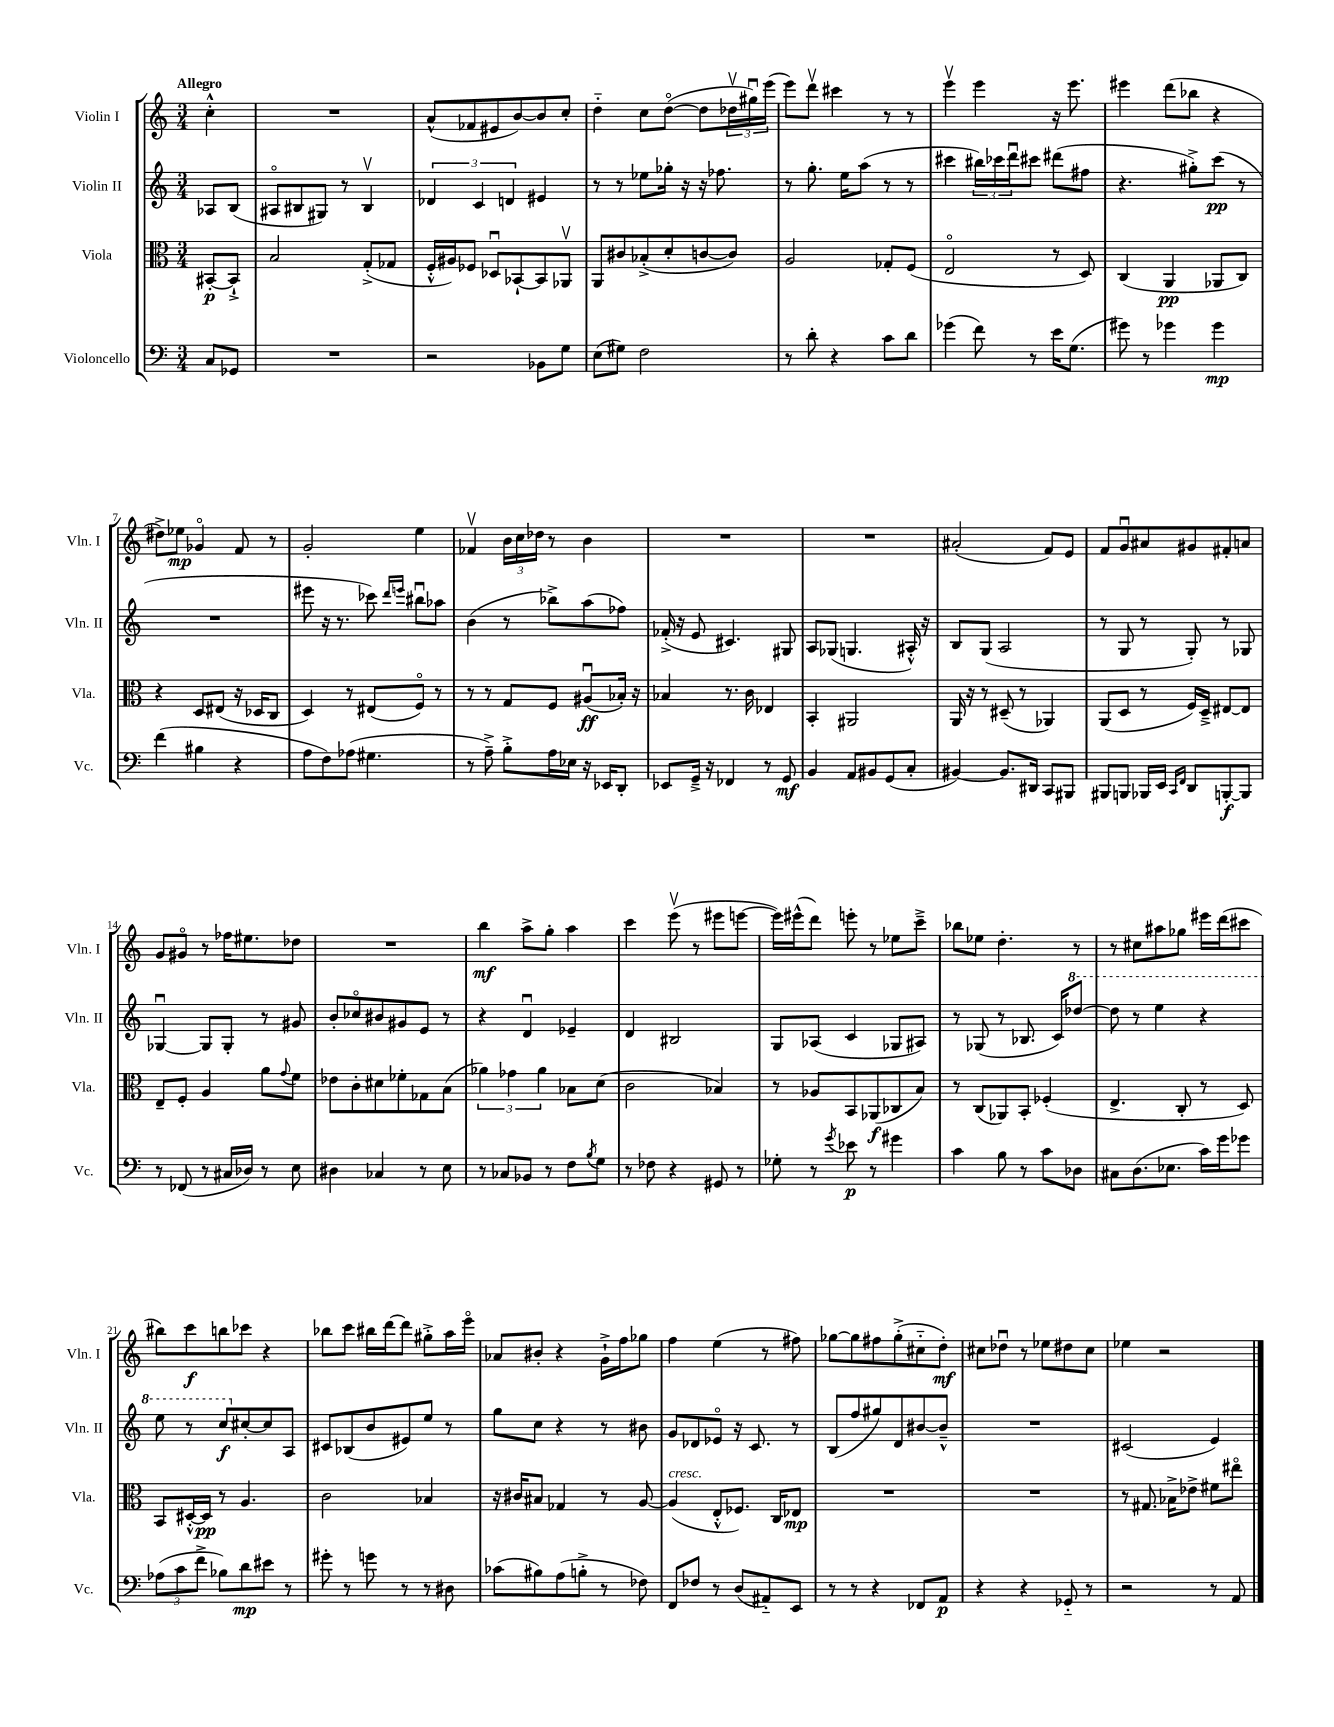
<<
\new StaffGroup <<
\new Staff = "s0" \with { instrumentName = "Violin I" shortInstrumentName = "Vln. I" } {
    \clef treble \key c \major \numericTimeSignature \time 3/4 \partial 4 \tempo "Allegro"
    c''4-.-^ |
    R2. |
    a'8-^( fes'8 eis'8 b'8~) b'8 c''8-. |
    d''4-_ c''8 d''8~\flageolet( d''8 \tuplet 3/2 { des''16\upbow gis''16\downbow) e'''16( } |
    e'''8) d'''8\upbow cis'''4 r8 r8 |
    e'''4\upbow e'''4 r16 e'''8. |
    eis'''4 d'''8( bes''8 r4 |
    dis''8->) ees''8\mp ges'4\flageolet f'8 r8 |
    g'2-. e''4 |
    fes'4\upbow \tuplet 3/2 { b'16 c''16 des''16 } r8 b'4 |
    R2. |
    R2. |
    ais'2-.( f'8) e'8 |
    f'8 g'8\downbow ais'8 gis'8 fis'8-. a'8 |
    g'8 gis'8\flageolet r8 fes''16 eis''8. des''8 |
    R2. |
    b''4\mf a''8-> g''8-. a''4 |
    c'''4 e'''8\upbow( r8 eis'''8 e'''8~ |
    e'''16) eis'''16-^( d'''8) e'''8-. r8 ees''8 c'''8---> |
    bes''8 ees''8 d''4.-. r8 |
    r8 cis''8 ais''8 ges''8 eis'''16 d'''16( cis'''8 |
    bis''8) c'''8\f b''8 ces'''8 r4 |
    bes''8 c'''8 bis''16 d'''16~ d'''8 gis''8-.-> a''16 e'''16\flageolet |
    aes'8 bis'8-. r4 g'16-!-> f''16 ges''8 |
    f''4 e''4( r8 fis''8) |
    ges''8~ ges''8 fis''8 ges''8-.->( cis''8-_ d''8-.\mf) |
    cis''8 des''8\downbow r8 ees''8 dis''8 cis''8 |
    ees''4 r2 \bar "|." |
}
\new Staff = "s1" \with { instrumentName = "Violin II" shortInstrumentName = "Vln. II" } {
    \clef treble \key c \major \numericTimeSignature \time 3/4 \partial 4
    aes8 b8( |
    ais8\flageolet bis8 gis8) r8 bis4\upbow |
    \tuplet 3/2 { des'4 c'4 d'4 } eis'4 |
    r8 r8 ees''8 ges''16-. r16 r16 fes''8. |
    r8 g''8.-. e''16 a''8( r8 r8 |
    cis'''4 \tuplet 3/2 { bis''16) ces'''16 d'''16\downbow } cis'''8 dis'''8( fis''8 |
    r4. gis''8-.->) c'''8\pp( r8 |
    R2. |
    eis'''8 r16 r8. ces'''8) \grace { d'''16 e'''16 } bis''8\downbow aes''8 |
    b'4( r8 bes''8->) a''8( fes''8) |
    fes'16-.->( r16 e'8 cis'4.) gis8 |
    a8 ges8( g4. ais16-.-^) r16 |
    b8 g8( a2 |
    r8 g8 r8 g8-.) r8 ges8 |
    ges4~\downbow ges8 ges8-. r8 gis'8 |
    b'8-. ces''8\flageolet bis'8 gis'8 e'8 r8 |
    r4 d'4\downbow ees'4-- |
    d'4 bis2 |
    g8 aes8( c'4 ges8 ais8) |
    r8 ges8( r8 bes8. c'16) \ottava #1 des'''8~ |
    des'''8 r8 e'''4 r4 |
    e'''8 r8 c'''8\f \ottava #0 cis''8~-. cis''8 a8 |
    cis'8 bes8( b'8 eis'8) e''8 r8 |
    g''8 c''8 r4 r8 bis'8 |
    g'8 des'8 ees'8\flageolet r16 c'8. r8 |
    b8( f''8 gis''8) d'8 bis'8~ bis'8---^ |
    R2. |
    cis'2( e'4) \bar "|." |
}
\new Staff = "s2" \with { instrumentName = "Viola" shortInstrumentName = "Vla." } {
    \clef alto \key c \major \numericTimeSignature \time 3/4 \partial 4
    bis,8~-.\p bis,8-!-> |
    b2 g8-.->( ges8 |
    f16-.-^ ais16) fes8 des8\downbow bes,8~-! bes,8 aes,8\upbow |
    a,8 cis'8 bes8-.->( d'8-. c'8~ c'8) |
    a2 ges8-. f8( |
    e2\flageolet r8 d8) |
    c4( a,4\pp aes,8 c8) |
    r4 d8 eis8( r16 des16 c8 |
    d4) r8 eis8( f8\flageolet) r8 |
    r8 r8 g8 f8 ais8\downbow\ff( bes16-.) r16 |
    bes4 r8. c'16 ees4 |
    b,4-. ais,2 |
    a,16 r16 r8 dis8--( r8 aes,4) |
    a,8( d8 r8 f16) d16---> eis8~ eis8 |
    e8-- f8-. a4 a'8 \appoggiatura { g'8 } f'8 |
    ees'8 c'8-. dis'8 fes'8-. ges8 b8( |
    \tuplet 3/2 { aes'4) ges'4 aes'4 } bes8 d'8( |
    c'2 bes4) |
    r8 aes8 b,8 aes,8\f( ces8 b8) |
    r8 c8( aes,8) b,8-. fes4-.( |
    e4.-> c8-. r8 d8) |
    b,8 dis16~-.-^ dis16\pp r8 a4. |
    c'2 bes4 |
    r16 cis'16 bis8 ges4 r8 a8~ |
    a4^\markup { \italic "cresc." }( e8-.-^ fes8.) c16 ees8\mp |
    R2. |
    R2. |
    r8 gis8. bes16-> ees'8-> fis'8 eis''8\flageolet \bar "|." |
}
\new Staff = "s3" \with { instrumentName = "Violoncello" shortInstrumentName = "Vc." } {
    \clef bass \key c \major \numericTimeSignature \time 3/4 \partial 4
    c8 ges,8 |
    R2. |
    r2 bes,8 g8 |
    e8( gis8) f2 |
    r8 d'8-. r4 c'8 d'8 |
    ges'4( f'8) r8 e'16 g8.( |
    gis'8) r8 ges'4 ges'4\mp |
    f'4( bis4 r4 |
    a8 f8) aes8( gis4. |
    r8 a8--->) b8-.-> a16 ees16 r16 ees,16 d,8-. |
    ees,8 g,16---> r16 fes,4 r8 g,8\mf |
    b,4 a,8 bis,8 g,8( c8-. |
    bis,4~) bis,8. dis,16 c,8 bis,,8 |
    bis,,8 b,,8 bes,,16 e,16 \grace { c,16 f,16 } d,8 b,,8~-.\f b,,8 |
    r8 fes,8( r8 cis16 des16) r8 e8 |
    dis4 ces4 r8 e8 |
    r8 ces8 bes,8 r8 f8 \acciaccatura { b8 } g8 |
    r8 fes8 r4 gis,8 r8 |
    ges8-. r8 \acciaccatura { g'8 } ees'8\p r8 gis'4 |
    c'4 b8 r8 c'8 des8 |
    cis8 d8.( ees8. c'16) g'16 ges'8 |
    \tuplet 3/2 { aes8( c'8 f'8-> } bes8) d'8\mp eis'8 r8 |
    gis'8-. r8 g'8 r8 r8 dis8 |
    ces'8( bis8) a8( b8-.-> r8 fes8) |
    f,8 fes8 r8 d8( ais,8-_) e,8 |
    r8 r8 r4 fes,8 a,8\p |
    r4 r4 ges,8-_ r8 |
    r2 r8 a,8 \bar "|." |
}
>>
>>
